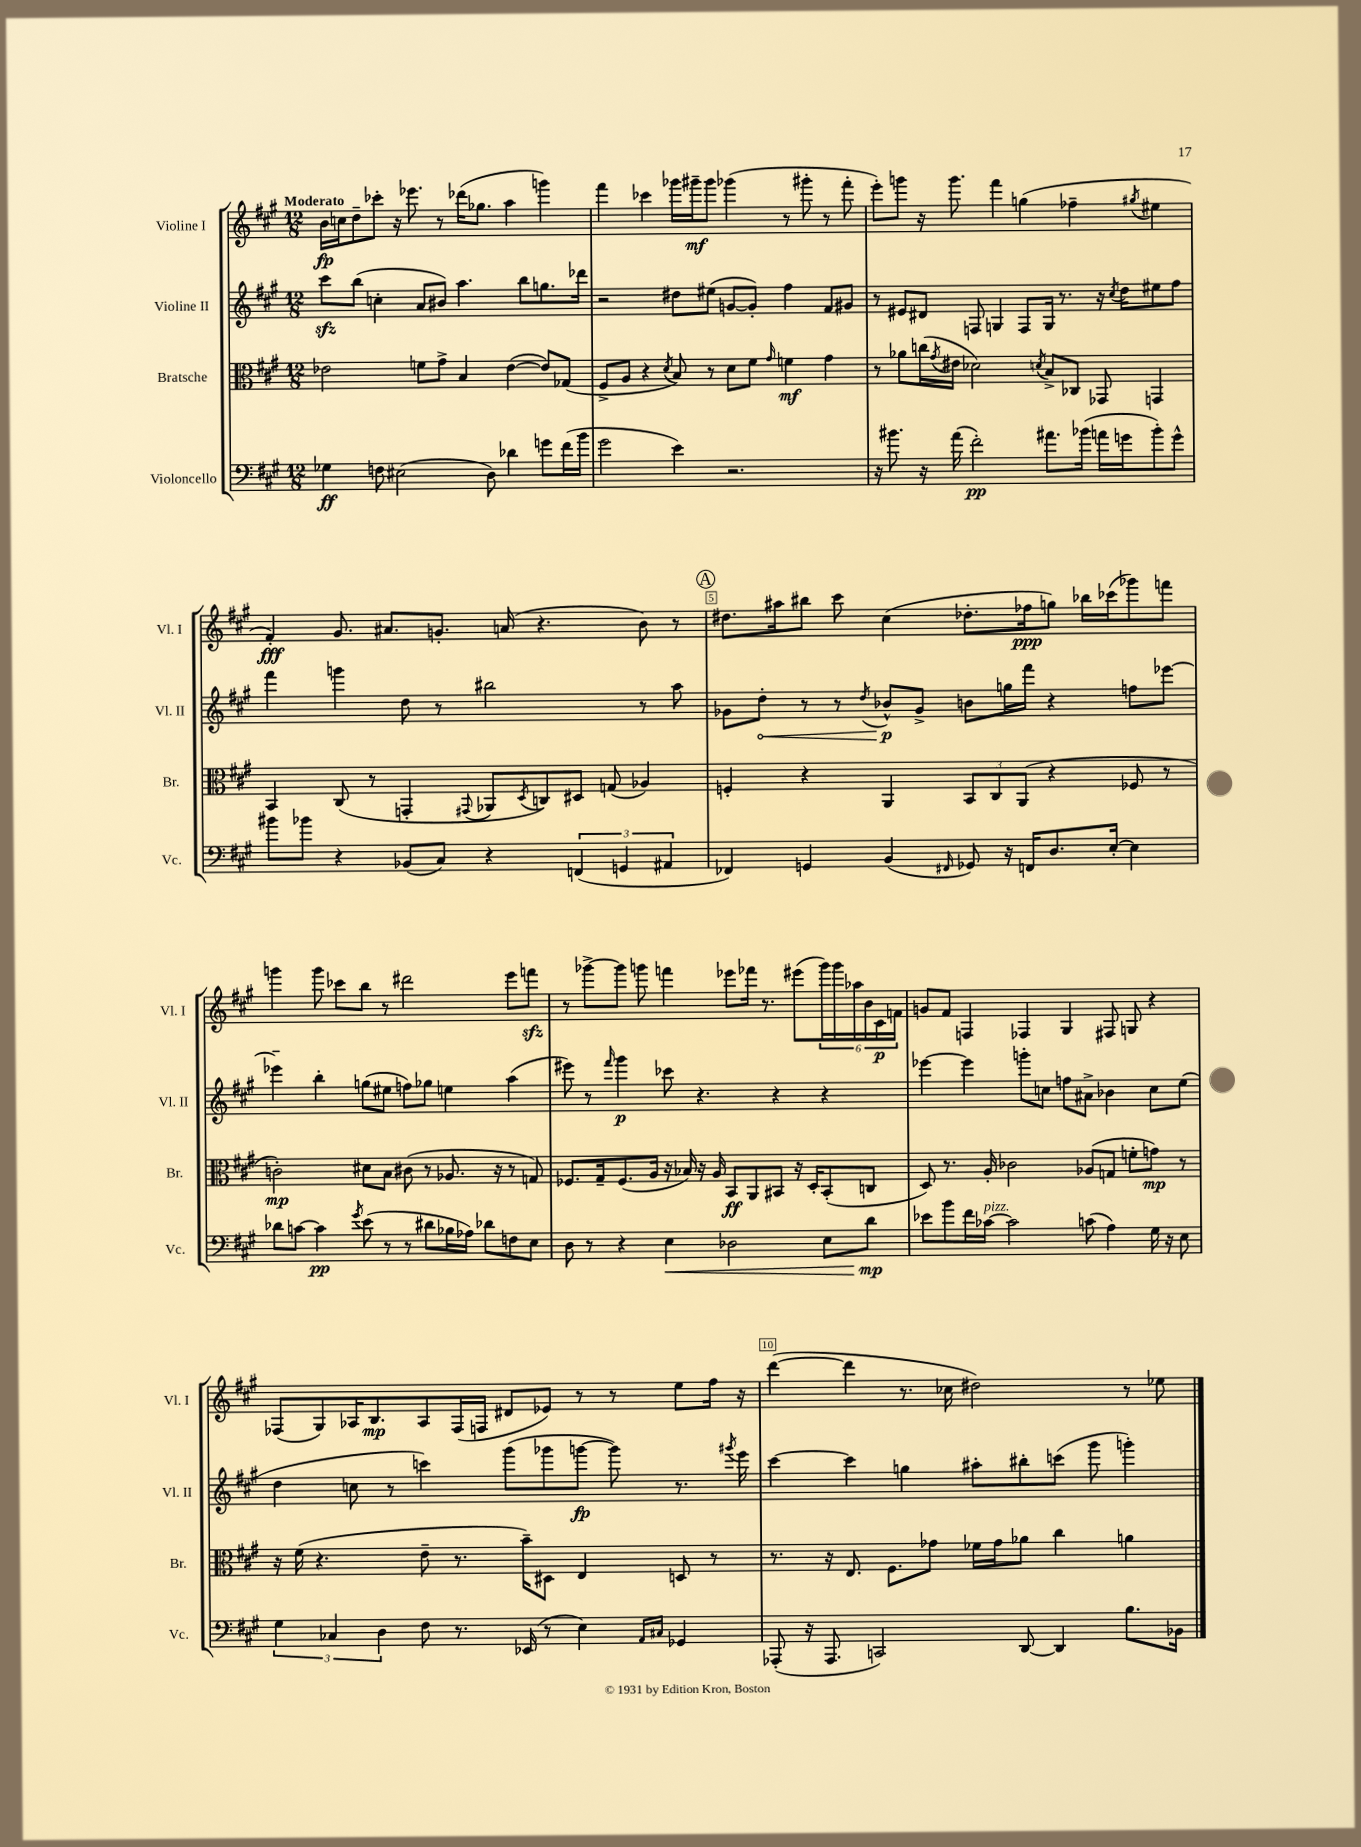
<<
\new StaffGroup <<
\new Staff = "s0" \with { instrumentName = "Violine I" shortInstrumentName = "Vl. I" } {
    \clef treble \key a \major \numericTimeSignature \time 12/8 \tempo "Moderato"
    b'16\fp c''16 d''8-- ces'''8-. r16 ees'''8. r8 des'''16( ges''8. a''4 g'''4) |
    fis'''4 ces'''4 ges'''16 gis'''16--\mf gis'''8 ges'''4( r8 gis'''8-. r8 fis'''8-. |
    e'''8-.) g'''8 r16 g'''8. fis'''4 g''4( fes''4-- \acciaccatura { gis''8 } eis''4 |
    fis'4-.\fff) gis'8. ais'8. g'8.-. a'16( r4. b'8) r8 |
    \mark \markup { \circle "A" } dis''8. ais''16 bis''8 cis'''8 cis''4( des''8.-. fes''16\ppp g''8) bes''16 ces'''16( ges'''8) f'''8 |
    g'''4 g'''8 ces'''8 b''8 r8 dis'''2 e'''8 f'''8\sfz |
    r8 ges'''8~-> ges'''8 g'''8 f'''4 ees'''8 fes'''16 r8. eis'''8( \tuplet 6/4 { g'''16) g'''16 aes''16 b'16 cis'16\p f'16 } |
    g'8 fis'8 f4 fes4 gis4 fis8 g8 r4 |
    fes8( gis8) aes16 b8.\mp aes8 fes16( f16 dis'8 ees'8) r8 r8 e''8 fis''16 r16 |
    d'''4~( d'''4 r8. ces''16 dis''2) r8 ees''8 \bar "|." |
}
\new Staff = "s1" \with { instrumentName = "Violine II" shortInstrumentName = "Vl. II" } {
    \clef treble \key a \major \numericTimeSignature \time 12/8
    cis'''8\sfz b''8( c''4-. a'8 bis'8) a''4. b''8 g''8. des'''16 |
    r2 dis''8 eis''8( g'8~ g'8-.) fis''4 fis'8 gis'8 |
    r8 eis'8 dis'8 f8 g4 f8 g16 r8. r16 \acciaccatura { cis''8 } d''16 eis''8 fis''8 |
    fis'''4 g'''4 d''8 r8 bis''2 r8 a''8 |
    \mark \markup { \circle "A" } ges'8 \once \override Hairpin.circled-tip = ##t d''8-.\< r8 r8 \acciaccatura { d''8 } bes'8-^\p\! ges'8-> b'8 g''16 fis'''16 r4 f''8 ees'''8~ |
    ees'''4-- b''4-. g''8( eis''8 f''8) ges''8 e''4 a''4( |
    eis'''8) r8 \grace { fis'''16 } gis'''4\p ces'''8 r4. r4 r4 |
    ees'''4~ ees'''4 g'''8-. c''8 f''8 ais'8-> bes'4 c''8 e''8( |
    d''4 c''8 r8 c'''4) gis'''8( ges'''8 g'''8~\fp g'''8) r8. \acciaccatura { gis'''8 } e'''16 |
    cis'''4~ cis'''4 g''4 ais''8-. bis''8-. c'''8( gis'''8 g'''4-.) \bar "|." |
}
\new Staff = "s2" \with { instrumentName = "Bratsche" shortInstrumentName = "Br." } {
    \clef alto \key a \major \numericTimeSignature \time 12/8
    ees'2 f'8 gis'8-> b4 ees'4~( ees'8) ges8( |
    fis8-> a8 r4 \acciaccatura { d'8 } b8) r8 d'8 fis'8 \grace { gis'16 } f'4\mf gis'4 |
    r8 aes'8 c''16( \acciaccatura { gis'8 } eis'16 des'2) \acciaccatura { d'8 } b8-> ces8 ges,8 g,4 |
    b,4 cis8( r8 g,4-. \appoggiatura { gis,8 } aes,8 \acciaccatura { d8 } c8) dis8 g8( aes4) |
    \mark \markup { \circle "A" } f4-. r4 a,4 \tuplet 3/2 { b,8 cis8 a,8( } r4 fes8 r8 |
    c'2-.\mp) dis'8 b8 cis'8( r8 aes8. r16 r8 g8) |
    fes8. gis16-- fes8.( a16 r16 bes16) r16 a16 b,8\ff a,8 bis,8 r16 d16-. bis,8-.( c8 |
    d8) r8. a16-. ces'2 aes8( g8 f'8-. g'8\mp) r8 |
    r16 fis'16( r4. e'8-- r8. b'16--) dis8 e4 d8 r8 |
    r8. r16 e8. fis8. ges'8 fes'16 ges'16 aes'8 cis''4 a'4 \bar "|." |
}
\new Staff = "s3" \with { instrumentName = "Violoncello" shortInstrumentName = "Vc." } {
    \clef bass \key a \major \numericTimeSignature \time 12/8
    ges4\ff f8 eis2( d8) des'4 g'8 fis'16( b'16 |
    gis'2 e'4) r2. |
    r16 bis'8. r16 a'16( fis'2-.\pp) ais'8. bes'16( a'16 g'16 bes'8-.) g'8-^ |
    bis'8 bes'8 r4 bes,8( cis8) r4 \tuplet 3/2 { f,4( g,4 ais,4 } |
    \mark \markup { \circle "A" } fes,4) g,4 b,4( \grace { fis,16 } ges,8) r16 f,16 d8. e16~-. e4 |
    des'8 c'8~ c'4\pp \acciaccatura { gis'8 } e'8( r8 r8 dis'8 bes16 aes16) des'8 f8 e8 |
    d8 r8 r4 e4\< des2 e8 d'8\mp\! |
    ees'8 b'8 fis'16 ces'16~^\markup { \italic "pizz." } ces'2 c'8( a4) gis16 r16 e8 |
    \tuplet 3/2 { gis4 ces4 d4 } fis8 r8. ees,16( r8 e4) \grace { a,16 cis16 } ges,4 |
    aes,,8-.( r16 aes,,8. c,2) d,8~ d,4 b8. bes,16 \bar "|." |
}
>>
>>
\layout { \context { \Score \override BarNumber.break-visibility = ##(#f #t #t) barNumberVisibility = #(every-nth-bar-number-visible 5) \override BarNumber.stencil = #(make-stencil-boxer 0.1 0.3 ly:text-interface::print) } }
